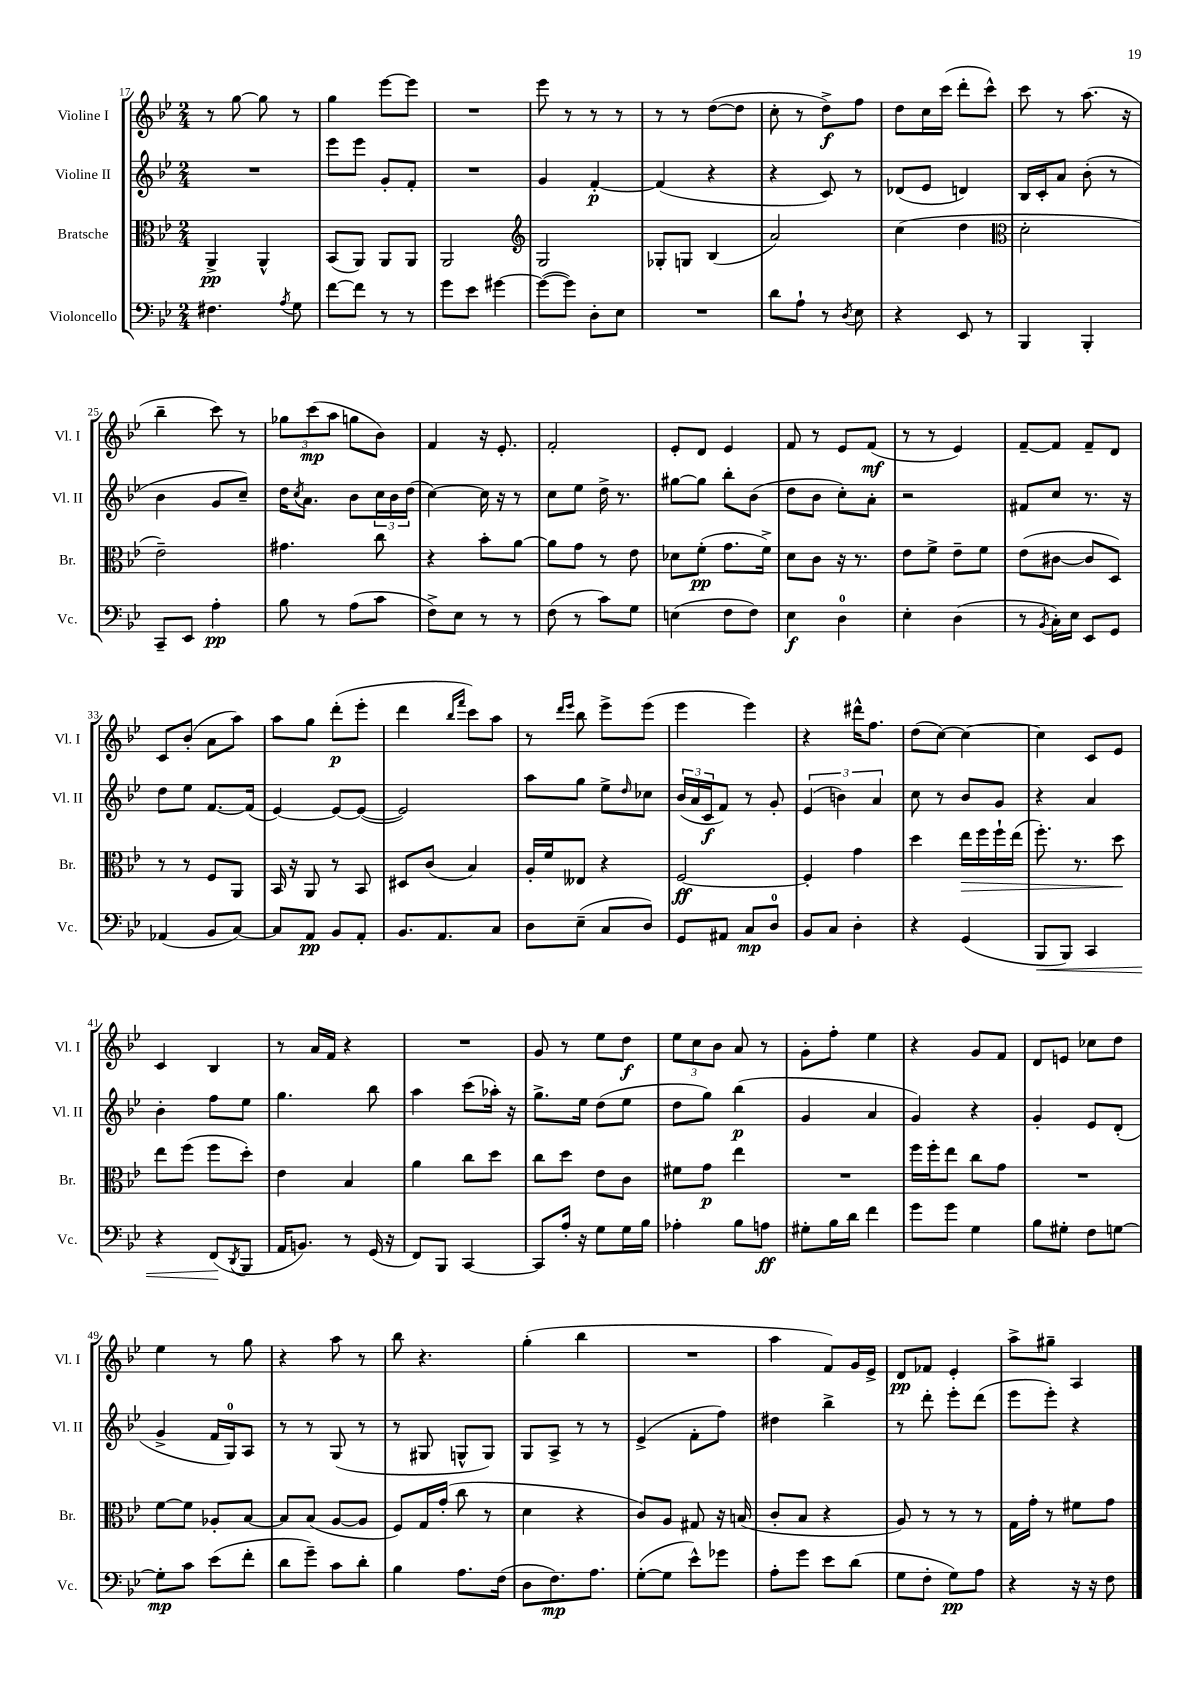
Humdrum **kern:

**kern	**dynam	**kern	**dynam	**kern	**dynam	**kern	**dynam
*part4	*part4	*part3	*part3	*part2	*part2	*part1	*part1
*staff4	*staff4	*staff3	*staff3	*staff2	*staff2	*staff1	*staff1
*I"Violoncello	*	*I"Bratsche	*	*I"Violine II	*	*I"Violine I	*
*I'Vc.	*	*I'Br.	*	*I'Vl. II	*	*I'Vl. I	*
*clefF4	*	*clefC3	*	*clefG2	*	*clefG2	*
*k[b-e-]	*	*k[b-e-]	*	*k[b-e-]	*	*k[b-e-]	*
*M2/4	*	*M2/4	*	*M2/4	*	*M2/4	*
=17	=17	=17	=17	=17	=17	=17	=17
4.F#X\	.	4AA^/	pp	2r	.	8r	.
.	.	.	.	.	.	[8gg\	.
.	.	4AA^^/	.	.	.	8gg\]	.
8qA/	.	.	.	.	.	.	.
8G\	.	.	.	.	.	8r	.
=18	=18	=18	=18	=18	=18	=18	=18
[8f\L	.	(8BB-/L	.	8eee-\L	.	4gg\	.
8f\J]	.	8AA/J)	.	8eee-\J	.	.	.
8r	.	8AA/L	.	8g'/L	.	[8eee-\L	.
8r	.	8AA/J	.	8f'/J	.	8eee-\J]	.
=19	=19	=19	=19	=19	=19	=19	=19
8g\L	.	2AA/	.	2r	.	2r	.
8e-\J	.	.	.	.	.	.	.
[4g#X\	.	.	.	.	.	.	.
=20	=20	=20	=20	=20	=20	=20	=20
*	*	*clefG2	*	*	*	*	*
(8g#\L_	.	2G/	.	4g/	.	8eee-\	.
8g#\J])	.	.	.	.	.	8r	.
8D'\L	.	.	.	[4f'/	p	8r	.
8E-\J	.	.	.	.	.	8r	.
=21	=21	=21	=21	=21	=21	=21	=21
2r	.	8G-X'/L	.	(4f/]	.	8r	.
.	.	8Gn/J	.	.	.	8r	.
.	.	(4B-/	.	4r	.	([8dd\L	.
.	.	.	.	.	.	8dd\J]	.
=22	=22	=22	=22	=22	=22	=22	=22
8d\L	.	2a/)	.	4r	.	8cc'\	.
8A`\J	.	.	.	.	.	8r	.
8r	.	.	.	8c/)	.	8dd^\L)	f
8qD/	.	.	.	.	.	.	.
8E-\	.	.	.	8r	.	8ff\J	.
=23	=23	=23	=23	=23	=23	=23	=23
4r	.	(4cc\	.	(8d-X/L	.	8dd\L	.
.	.	.	.	8e-/J	.	16cc\L	.
.	.	.	.	.	.	(16ccc\JJ	.
8EE-/	.	4dd\	.	4dn/)	.	8ddd'\L	.
8r	.	.	.	.	.	8ccc^^\J)	.
=24	=24	=24	=24	=24	=24	=24	=24
*	*	*clefC3	*	*	*	*	*
4BBB-/	.	2d'\	.	16B-/LL	.	8ccc\	.
.	.	.	.	16c'/J	.	.	.
.	.	.	.	8a/J	.	8r	.
4BBB-'/	.	.	.	(8b-'\	.	(8.aa\	.
.	.	.	.	8r	.	.	.
.	.	.	.	.	.	16r	.
!!LO:LB:g=z
=25	=25	=25	=25	=25	=25	=25	=25
8CC~/L	.	2e-~\)	.	4b-\	.	4bb-~\	.
8EE-/J	.	.	.	.	.	.	.
4A'\	pp	.	.	8g/L	.	8ccc\)	.
.	.	.	.	8cc~/J)	.	8r	.
=26	=26	=26	=26	=26	=26	=26	=26
8B-\	.	4.g#X\	.	16dd\KL	.	12gg-X\L	.
.	.	.	.	8qcc/	.	.	.
.	.	.	.	8.a\J	.	.	.
.	.	.	.	.	.	(12ccc\	mp
8r	.	.	.	.	.	.	.
.	.	.	.	.	.	12aa\J	.
(8A\L	.	.	.	8b-\L	.	8ggn\L	.
8c\J	.	8cc\	.	24cc\L	.	8b-\J)	.
.	.	.	.	24b-\	.	.	.
.	.	.	.	(24dd\JJ	.	.	.
=27	=27	=27	=27	=27	=27	=27	=27
8F^\L)	.	4r	.	[4cc\)	.	4f/	.
8E-\J	.	.	.	.	.	.	.
8r	.	8b-'\L	.	16cc\]	.	16r	.
.	.	.	.	16r	.	8.e-'/	.
8r	.	[8a\J	.	8r	.	.	.
=28	=28	=28	=28	=28	=28	=28	=28
(8F\	.	8a\L]	.	8cc\L	.	2f'/	.
8r	.	8g\J	.	8ee-\J	.	.	.
8c\L)	.	8r	.	16dd^\	.	.	.
.	.	.	.	8.r	.	.	.
8G\J	.	8e-\	.	.	.	.	.
=29	=29	=29	=29	=29	=29	=29	=29
(4En\	.	8d-X\L	.	[8gg#X\L	.	8e-'/L	.
.	.	(8f'\J	pp	8gg#\J]	.	8d/J	.
8F\L	.	8.g\L	.	8bb-'\L	.	4e-/	.
8F\J)	.	.	.	(8b-\J	.	.	.
.	.	16f^\Jk)	.	.	.	.	.
=30	=30	=30	=30	=30	=30	=30	=30
4E-\	f	8d\L	.	8dd\L	.	8f/	.
.	.	8c\J	.	8b-\J	.	8r	.
4D\	.	16r	.	8cc'\L)	.	8e-/L	.
.	.	8.r	.	.	.	.	.
.	.	.	.	8a'\J	.	(8f/J	mf
=31	=31	=31	=31	=31	=31	=31	=31
4E-'\	.	8e-\L	.	2r	.	8r	.
.	.	8f^\J	.	.	.	8r	.
(4D\	.	8e-~\L	.	.	.	4e-/)	.
.	.	8f\J	.	.	.	.	.
=32	=32	=32	=32	=32	=32	=32	=32
8r	.	(8e-\L	.	8f#X/L	.	[8f~/L	.
8qBB-/	.	.	.	.	.	.	.
16C'\LL)	.	[8c#X\J	.	8cc/J	.	8f/J]	.
16E-\JJ	.	.	.	.	.	.	.
8EE-/L	.	8c#/L]	.	8.r	.	8f~/L	.
8GG/J	.	8D/J)	.	.	.	8d/J	.
.	.	.	.	16r	.	.	.
!!LO:LB:g=z
=33	=33	=33	=33	=33	=33	=33	=33
(4AA-X/	.	8r	.	8dd\L	.	8c/L	.
.	.	8r	.	8ee-\J	.	(8b-'/J	.
8BB-/L	.	8F/L	.	[8.f/L	.	8a\L	.
[8C/J)	.	8AA/J	.	.	.	8aa\J)	.
.	.	.	.	(16f/Jk]	.	.	.
=34	=34	=34	=34	=34	=34	=34	=34
8C/L]	.	16BB-/	.	[4e-/)	.	8aa\L	.
.	.	16r	.	.	.	.	.
8AA/J	pp	8AA/	.	.	.	8gg\J	.
8BB-/L	.	8r	.	8e-/L_	.	(8ddd'\L	p
8AA'/J	.	8BB-/	.	(8e-/J_	.	8eee-'\J	.
=35	=35	=35	=35	=35	=35	=35	=35
8.BB-/L	.	8D#X/L	.	2e-/])	.	4ddd\	.
.	.	(8c/J	.	.	.	.	.
8.AA/	.	.	.	.	.	.	.
.	.	.	.	.	.	16qqbb-/LL	.
.	.	.	.	.	.	16qqfff/JJ	.
.	.	4B-/)	.	.	.	8ccc\L)	.
8C/J	.	.	.	.	.	8aa\J	.
=36	=36	=36	=36	=36	=36	=36	=36
8D\L	.	16A'/LL	.	8aa\L	.	8r	.
.	.	16f/J	.	.	.	.	.
.	.	.	.	.	.	16qqddd/LL	.
.	.	.	.	.	.	16qqeee-/JJ	.
(8E-~\J	.	8E--X/J	.	8gg\J	.	8bb-\	.
8C/L	.	4r	.	8ee-^\L	.	8eee-^\L	.
.	.	.	.	16qqdd/	.	.	.
8D/J)	.	.	.	8cc-X\J	.	(8eee-\J	.
=37	=37	=37	=37	=37	=37	=37	=37
8GG/L	.	[2F/	ff	(24b-/LL	.	4eee-\	.
.	.	.	.	24a/	.	.	.
.	.	.	.	24c/J	f	.	.
8AA#X/J	.	.	.	8f/J)	.	.	.
8C/L	mp	.	.	8r	.	4eee-\)	.
8D/J	.	.	.	8g'/	.	.	.
=38	=38	=38	=38	=38	=38	=38	=38
8BB-/L	.	4F'/]	.	(6e-/	.	4r	.
8C/J	.	.	.	.	.	.	.
.	.	.	.	6bn\)	.	.	.
4D'\	.	4g\	.	.	.	16ddd#X^^\KL	.
.	.	.	.	.	.	8.ff\J	.
.	.	.	.	6a/	.	.	.
=39	=39	=39	=39	=39	=39	=39	=39
4r	.	4dd\	.	8cc\	.	(8dd\L	.
.	.	.	.	8r	.	[8cc\J)	.
!	!	!	!LO:HP:b	!	!	!	!
(4GG/	.	16ee-\LL	>	8b-/L	.	4cc\_	.
.	.	16ff\	.	.	.	.	.
.	.	16ff`\	.	8g/J	.	.	.
.	.	(16ee-\JJ	.	.	.	.	.
=40	=40	=40	=40	=40	=40	=40	=40
!	!LO:HP:b	!	!	!	!	!	!
8BBB-/L	<	8.ff'\)	.	4r	.	4cc\]	.
8BBB-/J)	.	.	.	.	.	.	.
.	.	8.r	.	.	.	.	.
4CC/	.	.	.	4a/	.	8c/L	.
.	.	8dd\	.	.	.	8e-/J	.
.	.	.	]	.	.	.	.
!!LO:LB:g=z
=41	=41	=41	=41	=41	=41	=41	=41
4r	.	8ee-\L	.	4b-'\	.	4c/	.
.	.	(8ff\J	.	.	.	.	.
(8FF/L	.	8ff\L	.	8ff\L	.	4B-/	.
8qDD/	.	.	.	.	.	.	.
8BBB-/J	[	8dd'\J)	.	8ee-\J	.	.	.
=42	=42	=42	=42	=42	=42	=42	=42
16AA/KL	.	4e-\	.	4.gg\	.	8r	.
8.BBn/J)	.	.	.	.	.	.	.
.	.	.	.	.	.	16a/LL	.
.	.	.	.	.	.	16f/JJ	.
8r	.	4B-/	.	.	.	4r	.
(16GG/	.	.	.	8bb-\	.	.	.
16r	.	.	.	.	.	.	.
=43	=43	=43	=43	=43	=43	=43	=43
8FF/L)	.	4a\	.	4aa\	.	2r	.
8BBB-/J	.	.	.	.	.	.	.
[4CC/	.	8cc\L	.	(8ccc\L	.	.	.
.	.	8dd\J	.	16aa-X'\Jk)	.	.	.
.	.	.	.	16r	.	.	.
=44	=44	=44	=44	=44	=44	=44	=44
8CC/L]	.	8cc\L	.	8.gg^\L	.	8g/	.
16A'/Jk	.	8dd\J	.	.	.	8r	.
16r	.	.	.	16ee-\Jk	.	.	.
8G\L	.	8e-\L	.	(8dd\L	.	8ee-\L	.
16G\L	.	8c\J	.	8ee-\J	.	8dd\J	f
16B-\JJ	.	.	.	.	.	.	.
=45	=45	=45	=45	=45	=45	=45	=45
4A-X'\	.	8f#X\L	.	8dd\L	.	12ee-\L	.
.	.	.	.	.	.	12cc\	.
.	.	8g\J	p	8gg\J)	.	.	.
.	.	.	.	.	.	12b-\J	.
8B-\L	.	4ee-\	.	(4bb-\	p	8a/	.
8An\J	ff	.	.	.	.	8r	.
=46	=46	=46	=46	=46	=46	=46	=46
8G#X'\L	.	2r	.	4g/	.	8g'\L	.
16B-\L	.	.	.	.	.	8ff'\J	.
16d\JJ	.	.	.	.	.	.	.
4f\	.	.	.	4a/	.	4ee-\	.
=47	=47	=47	=47	=47	=47	=47	=47
8g\L	.	16ff\LL	.	4g/)	.	4r	.
.	.	16ff'\J	.	.	.	.	.
8g\J	.	8ee-\J	.	.	.	.	.
4G\	.	8cc\L	.	4r	.	8g/L	.
.	.	8g\J	.	.	.	8f/J	.
=48	=48	=48	=48	=48	=48	=48	=48
8B-\L	.	2r	.	4g'/	.	8d/L	.
8G#X'\J	.	.	.	.	.	8en/J	.
8F\L	.	.	.	8e-/L	.	8cc-X\L	.
[8Gn\J	.	.	.	(8d'/J	.	8dd\J	.
!!LO:LB:g=z
=49	=49	=49	=49	=49	=49	=49	=49
8G'\L]	mp	[8f\L	.	4g^/	.	4ee-\	.
8c\J	.	8f\J]	.	.	.	.	.
(8e-\L	.	8A-X'/L	.	16f/LL	.	8r	.
.	.	.	.	16G/J)	.	.	.
8f'\J	.	[8B-/J	.	8A/J	.	8gg\	.
=50	=50	=50	=50	=50	=50	=50	=50
8d\L	.	8B-/L]	.	8r	.	4r	.
8g~\J)	.	(8B-/J	.	8r	.	.	.
8c\L	.	[8A/L	.	(8G/	.	8aa\	.
8d'\J	.	8A/J]	.	8r	.	8r	.
=51	=51	=51	=51	=51	=51	=51	=51
4B-\	.	8F/L)	.	8r	.	8bb-\	.
.	.	16G/L	.	8G#X/	.	4.r	.
.	.	(16g'/JJ	.	.	.	.	.
8.A\L	.	8cc\	.	8Gn^^/L	.	.	.
.	.	8r	.	8G/J)	.	.	.
(16F\Jk	.	.	.	.	.	.	.
=52	=52	=52	=52	=52	=52	=52	=52
8D\L	.	4d\	.	8G/L	.	(4gg'\	.
8.F\)	mp	.	.	8A^/J	.	.	.
.	.	4r	.	8r	.	4bb-\	.
8.A\J	.	.	.	.	.	.	.
.	.	.	.	8r	.	.	.
=53	=53	=53	=53	=53	=53	=53	=53
([8G'\L	.	8c/L)	.	(4e-^/	.	2r	.
8G\J]	.	8A/J	.	.	.	.	.
8e-^^\L)	.	8G#X/	.	8f'\L	.	.	.
8g-X\J	.	16r	.	8ff\J)	.	.	.
.	.	(16Bn/	.	.	.	.	.
=54	=54	=54	=54	=54	=54	=54	=54
8A'\L	.	8c'/L	.	4dd#X\	.	4aa\	.
8g\J	.	8B-/J	.	.	.	.	.
8e-\L	.	4r	.	4bb-^\	.	8f/L)	.
(8d\J	.	.	.	.	.	16g/L	.
.	.	.	.	.	.	16e-^/JJ	.
=55	=55	=55	=55	=55	=55	=55	=55
8G\L	.	8A/)	.	8r	.	8d/L	pp
8F'\J	.	8r	.	8ddd'\	.	8f-X/J	.
8G\L)	pp	8r	.	8eee-'\L	.	4e-'/	.
8A\J	.	8r	.	(8ddd\J	.	.	.
=56	=56	=56	=56	=56	=56	=56	=56
4r	.	16G\LL	.	8eee-\L	.	8aa^\L	.
.	.	16g'\JJ	.	.	.	.	.
.	.	8r	.	8eee-'\J)	.	8gg#X~\J	.
16r	.	8f#X\L	.	4r	.	4A/	.
16r	.	.	.	.	.	.	.
8F\	.	8g\J	.	.	.	.	.
==	==	==	==	==	==	==	==
*-	*-	*-	*-	*-	*-	*-	*-
